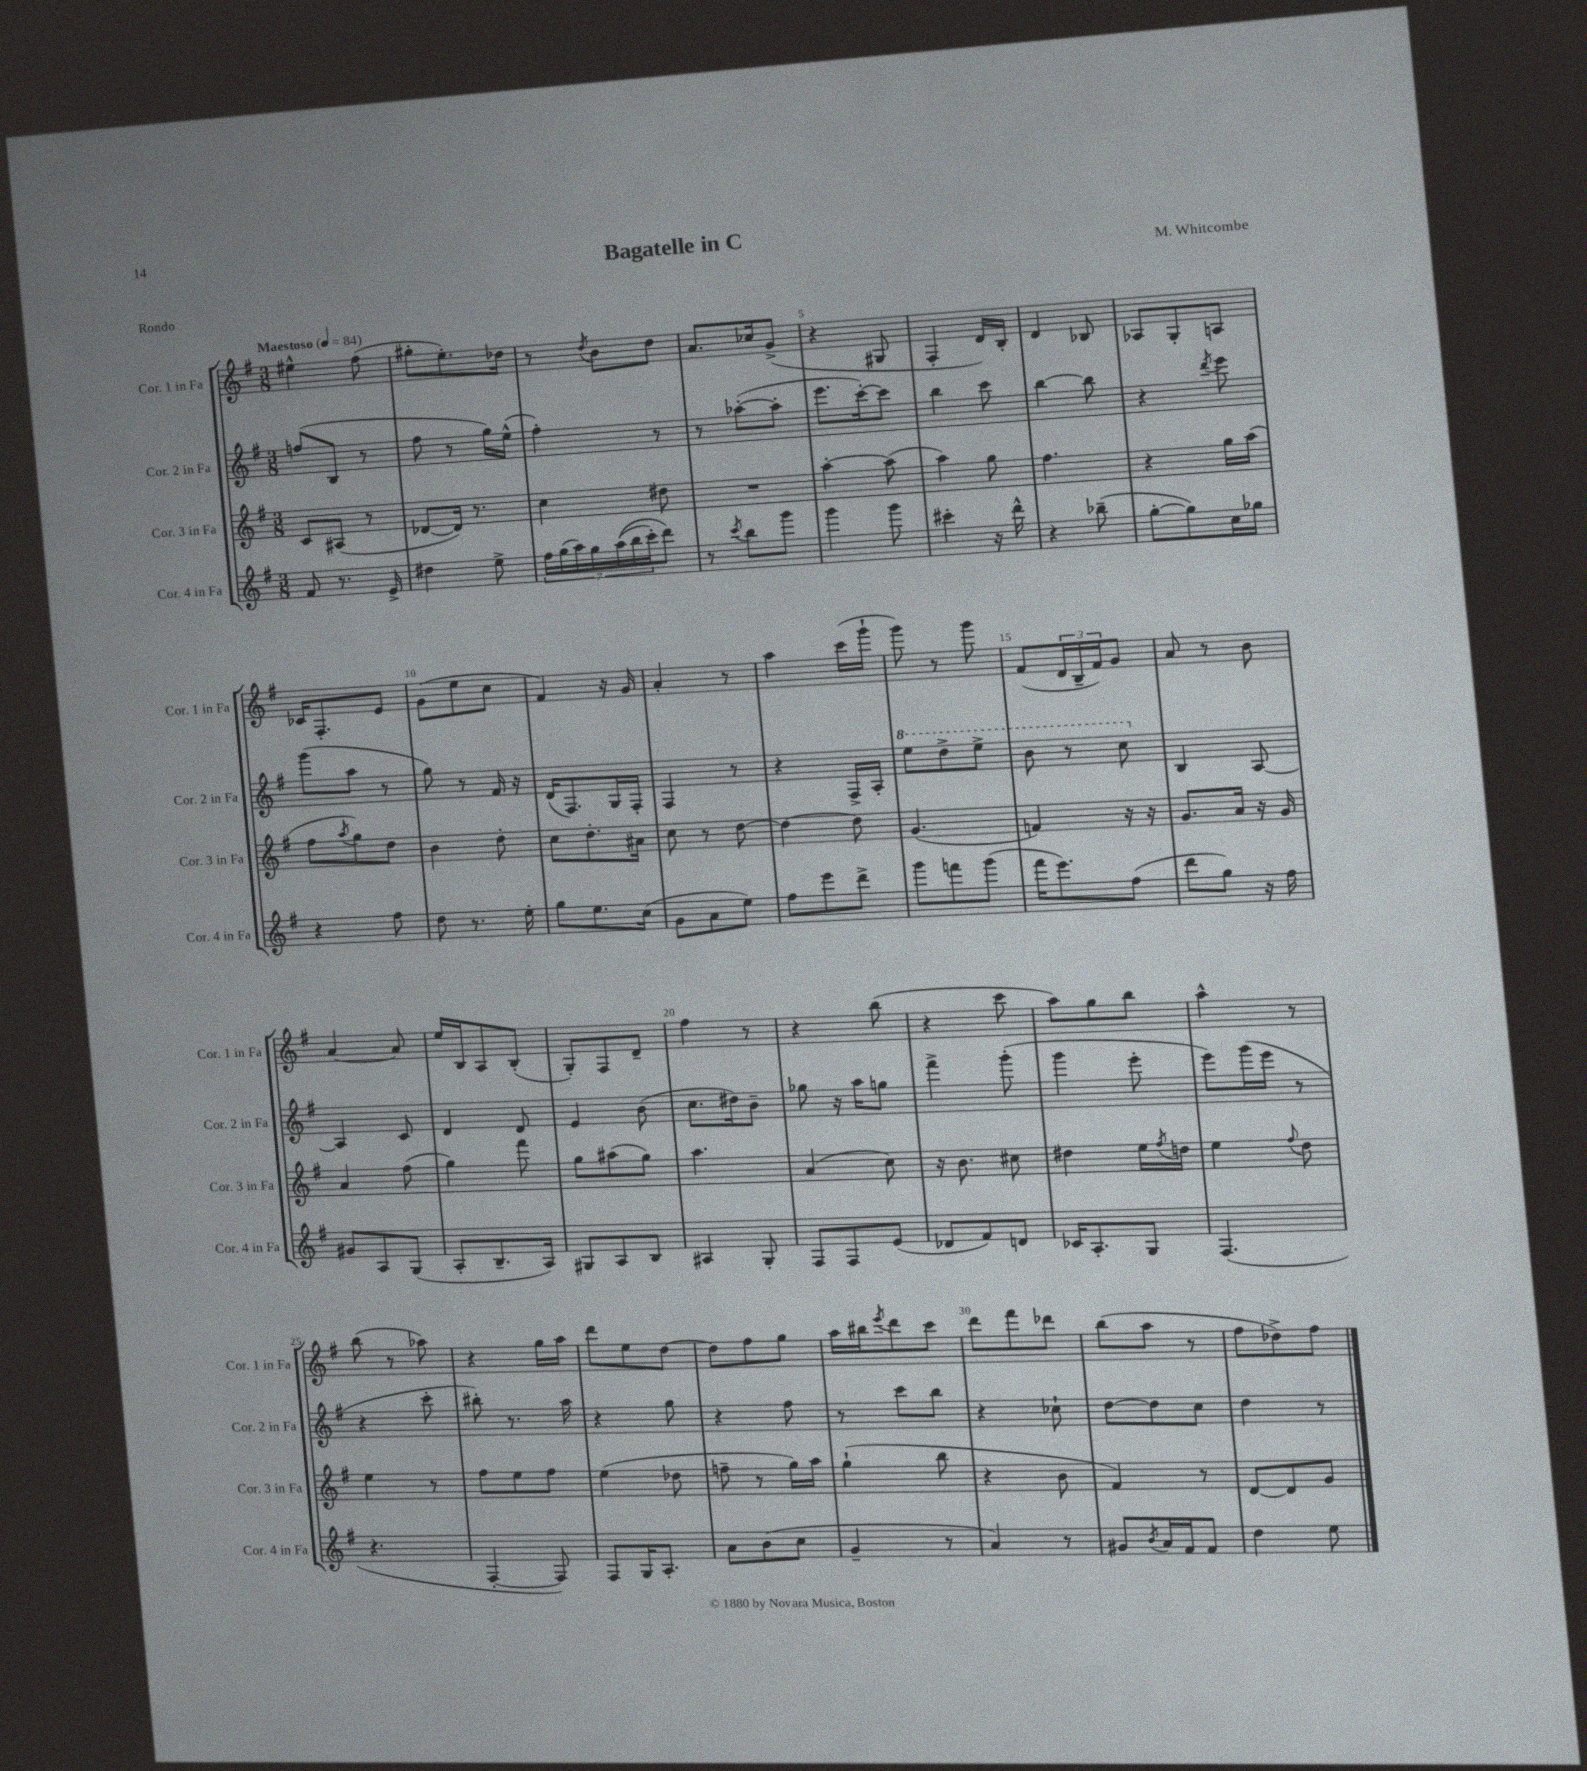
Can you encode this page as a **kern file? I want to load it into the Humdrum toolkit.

**kern	**kern	**kern	**kern
*staff4	*staff3	*staff2	*staff1
*clefG2	*clefG2	*clefG2	*clefG2
*k[f#]	*k[f#]	*k[f#]	*k[f#]
*M3/8	*M3/8	*M3/8	*M3/8
*MM84	*MM84	*MM84	*MM84
8f#	8c	(8ff	4ee#^^
8.r	(8A#	8B	.
.	8r	8r	(8ff#
16e^	.	.	.
=	=	=	=
4dd#	[8d-	8ff#	8gg#'
.	16d-])	8r	8.ee')
.	8.r	.	.
8ee^	.	16gg)	.
.	.	(16ee^^	16dd-
=	=	=	=
28ff#	4cc	4ff#')	8r
(28gg	.	.	.
28aa)	.	.	.
28gg	.	.	.
.	.	.	8qdd
.	.	.	8b
&((28aa	.	.	.
28bb	.	.	.
28ccc')	.	.	.
8ddd&)	8dd#	8r	8dd
=	=	=	=
8r	4.r	8r	8.a
8qccc	.	.	.
8bb	.	([8aa-'	.
.	.	.	16cc-
8ggg	.	8aa-']	(8g^
=	=	=	=
4ggg	[4aa'	8.eee	4r
.	.	[16ccc')	.
8ggg	(8aa]	8ccc]	8G#
=	=	=	=
4ccc#'	4aa)	4bb	4F#'
16r	8gg	8ccc	16d)
16ddd^^	.	.	16B'
=	=	=	=
4r	4.ff#	[4bb	4d
(8bb-~	.	8bb]	8B-
=	=	=	=
[8gg'	4r	4r	8A-
8gg])	.	.	8G'
.	.	8qddd	.
16cc	16gg	8eee	8A
16gg-	(16aa	.	.
=	=	=	=
4r	8ff#	(8ggg	16c-
.	.	.	8.F#'
.	8qaa	.	.
.	8gg)	8aa	.
8ff#	8dd	8r	8e
=	=	=	=
8dd	4b	8gg)	(8g
8.r	.	8r	8ee
.	8dd'	16f#	8cc
16ee'	.	16r	.
=	=	=	=
8gg	8cc	(16d	4f#)
.	.	8.F#)	.
8.ee	8.dd'	.	.
.	.	16G	16r
(16cc	16a#	16F#'	16g
=	=	=	=
8g	8cc	4F#	4a'
8a	8r	.	.
8ee)	[8dd	8r	8r
=	=	=	=
8ff#	4dd_	4r	4aa
8eee	.	.	.
8ddd^	8dd]	16F#^	(16ccc
.	.	16A'	16ggg`
=	=	=	=
8ggg	(4.g	8eee	8ggg)
8fff	.	8ddd^	8r
(8ggg	.	8eee^	8ggg
=	=	=	=
16fff#	4f)	8bb	(8f#
8.eee)	.	.	.
.	.	8r	24d
.	.	.	24B~
.	.	.	24f#)
(8ff#	16r	8ccc	8g
.	16r	.	.
=	=	=	=
8ddd	8.g	4B	8a
8gg)	.	.	8r
.	16a	.	.
16r	16r	[8A	8b
16ff#	16g	.	.
=	=	=	=
8g#	4a	4A]	[4a
8A	.	.	.
(8G	(8ff#	8c	8a]
=	=	=	=
8A'	4gg)	4d	16ee
.	.	.	16B
8.B~	.	.	8A
.	8fff#	8d	(8B'
16A)	.	.	.
=	=	=	=
8G#	8gg	4e	8G')
8A	(8aa#	.	8F#
8B	8gg)	(8b	8d~
=	=	=	=
4A#	4.aa	8.cc	4ff#
.	.	16dd#)	.
8G'	.	8b~	8r
=	=	=	=
8F#	(4a	8gg-	4r
8F#	.	16r	.
.	.	16aa	.
(8e	8cc)	8gg	(8bb
=	=	=	=
8d-	16r	4fff#^	4r
.	8.b	.	.
8f#)	.	.	.
8d	8cc#	(8ggg'	8ccc
=	=	=	=
16c-	4dd#	4ggg	8aa)
8.A'	.	.	.
.	.	.	8gg
8G	16ee	8eee'	8bb
.	8qff#	.	.
.	16dd	.	.
=	=	=	=
(4.F#	4ee	8eee)	4aa^^
.	.	(16ggg	.
.	.	16eee	.
.	8qqff#	.	.
.	8dd	8r	8r
=	=	=	=
4.r	4ee	4r	(8bb
.	.	.	8r
.	8r	8ccc'	8aa-)
=	=	=	=
[4F#'	8ff#	8bb#')	4r
.	8ee	8.r	.
8F#])	8ff#	.	16gg
.	.	16aa	16aa
=	=	=	=
8F#	(4ee	4r	8ddd
16G	.	.	8ee
8.A'	.	.	.
.	8dd-	8gg	[8dd
=	=	=	=
8a	8ff~	4r	8dd]
(8b	8r	.	8ff#
8cc	16gg)	8ff#	8gg
.	16aa	.	.
=	=	=	=
4g~	(4gg`	8r	16aa
.	.	.	16bb#
.	.	.	8qeee
.	.	8ccc	8ddd
8r	8bb	8bb	8ccc
=	=	=	=
4a)	4r	4r	8ddd
.	.	.	8fff#
8r	8b	8cc-`	8ddd-
=	=	=	=
8g#	4f#)	[8dd	(8bb
8qb	.	.	.
16a	.	8dd]	8aa
16f#	.	.	.
8f#	8r	8cc	8r
=	=	=	=
4dd	[8d	4dd	8ff#
.	8d]	.	8dd-^)
8ee	8g	8r	8ff#
==	==	==	==
*-	*-	*-	*-
